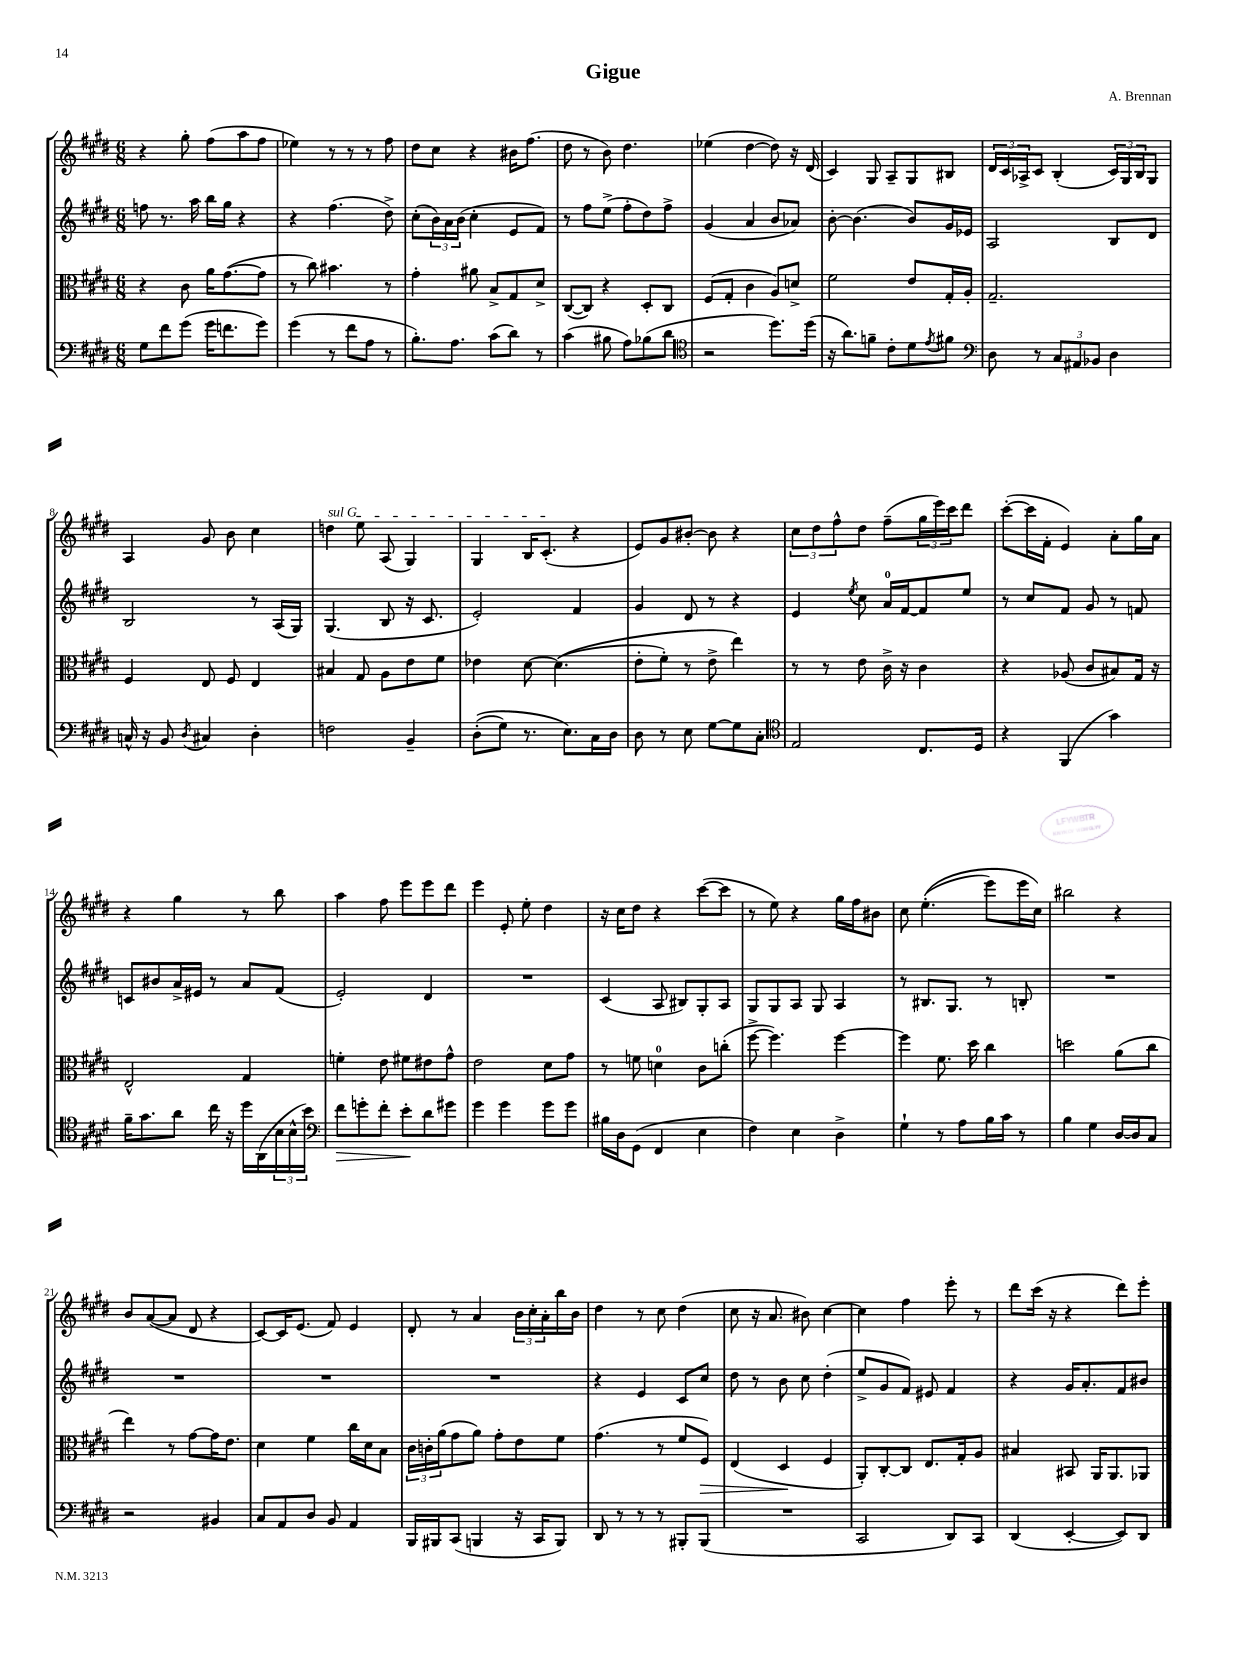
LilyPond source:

\header { title = "Gigue" composer = "A. Brennan" }
<<
\new StaffGroup <<
\new Staff = "s0" {
    \clef treble \key e \major \numericTimeSignature \time 6/8
    r4 gis''8-. fis''8( a''8 fis''8 |
    ees''4) r8 r8 r8 fis''8 |
    dis''8 cis''8 r4 bis'16 fis''8.( |
    dis''8 r8 b'8) dis''4. |
    ees''4( dis''4~ dis''8) r16 dis'16( |
    cis'4) gis8 a8-- gis8 bis8 |
    \tuplet 3/2 { dis'16 cis'16 aes16-> } cis'8 b4-.( \tuplet 3/2 { cis'16) gis16 b16 } gis8 |
    a4 gis'8 b'8 cis''4 |
    \once \override TextSpanner.bound-details.left.text = \markup { \italic "sul G" } d''4\startTextSpan e''8 a8( gis4) |
    gis4 b16 cis'8.-.\stopTextSpan( r4 |
    e'8) gis'8 bis'8~-. bis'8 r4 |
    \tuplet 3/2 { cis''8 dis''8 fis''8-^ } dis''8 fis''8--( \tuplet 3/2 { gis''16 e'''16) cis'''16 } dis'''8 |
    cis'''8~-.( cis'''16 fis'16-. e'4) a'8-. gis''16 a'16 |
    r4 gis''4 r8 b''8 |
    a''4 fis''8 e'''8 e'''8 dis'''8 |
    e'''4 e'8-. e''8-. dis''4 |
    r16 cis''16 dis''8 r4 cis'''8~( cis'''8 |
    r8 e''8) r4 gis''16 fis''16 bis'8 |
    cis''8 e''4.-.(\( e'''8) e'''16 cis''16\) |
    bis''2 r4 |
    b'8 a'8~( a'8 dis'8 r4 |
    cis'8~) cis'16 e'8.( fis'8) e'4 |
    dis'8-. r8 a'4 \tuplet 3/2 { b'16 cis''16-. a'16-. } b''16 b'16 |
    dis''4 r8 cis''8 dis''4( |
    cis''8 r16 a'8. bis'8) cis''4~ |
    cis''4 fis''4 e'''8-. r8 |
    dis'''8 cis'''16( r16 r4 dis'''8) e'''8-. \bar "|." |
}
\new Staff = "s1" {
    \clef treble \key e \major \numericTimeSignature \time 6/8
    f''8 r8. a''16 b''16 gis''16 r4 |
    r4 fis''4.( dis''8->) |
    cis''8-.( \tuplet 3/2 { b'16) a'16 b'16( } cis''4-. e'8 fis'8) |
    r8 fis''8 e''8->( fis''8-. dis''8) fis''8-> |
    gis'4( a'4 b'8 aes'8) |
    b'8~-. b'4.( b'8) gis'16 ees'16 |
    a2 b8 dis'8 |
    b2 r8 a16( gis16) |
    gis4.( b8 r16 cis'8. |
    e'2-.) fis'4 |
    gis'4 dis'8 r8 r4 |
    e'4 \acciaccatura { e''8 } cis''8 a'16-0 fis'16~ fis'8 e''8 |
    r8 cis''8 fis'8 gis'8 r8 f'8 |
    c'8 bis'8 a'16-> eis'16 r8 a'8 fis'8( |
    e'2-.) dis'4 |
    R2. |
    cis'4( a8 bis8) gis8-. a8 |
    gis8 gis8 a8 gis8 a4 |
    r8 bis8. gis8. r8 b8-. |
    R2. |
    R2. |
    R2. |
    R2. |
    r4 e'4 cis'8 cis''8 |
    dis''8 r8 b'8 cis''8 dis''4-.( |
    e''8-> gis'8 fis'8) eis'8 fis'4 |
    r4 gis'16 a'8.-. fis'8 bis'8 \bar "|." |
}
\new Staff = "s2" {
    \clef alto \key e \major \numericTimeSignature \time 6/8
    r4 cis'8 a'16 gis'8.~( gis'8 |
    r8 cis''8) bis'4. r8 |
    gis'4-. ais'8 b8-> gis8 dis'8-> |
    cis8~( cis8) r4 dis8-. cis8 |
    fis8( gis8-. cis'4 a8) d'8-> |
    fis'2 e'8 gis16-. a16-. |
    gis2.-- |
    fis4 e8 fis8 e4 |
    bis4 gis8 a8 e'8 fis'8 |
    ees'4 dis'8~ dis'4.(\( |
    e'8-. fis'8-.) r8 e'8-> e''4\) |
    r8 r8 e'8 cis'16-> r16 cis'4 |
    r4 aes8( cis'8 bis8) gis16 r16 |
    e2-^ gis4 |
    f'4-. e'8 fis'8 eis'8 gis'8-^ |
    e'2 dis'8 gis'8 |
    r8 f'8 d'4-0 cis'8 c''8-.( |
    fis''8~-> fis''4.) fis''4~ |
    fis''4 fis'8. dis''16 cis''4 |
    d''2 a'8( cis''8 |
    e''4) r8 gis'8~ gis'16 e'8. |
    dis'4 fis'4 cis''16 dis'16 b8 |
    \tuplet 3/2 { cis'16 c'16-. a'16( } gis'8 a'8) gis'8-. e'8 fis'8 |
    gis'4.( r8 fis'8 fis8\>) |
    e4( dis4\! fis4 |
    a,8-.) cis8~-. cis8 e8. gis16-. a8 |
    bis4 bis,8 a,16 a,8. aes,8 \bar "|." |
}
\new Staff = "s3" {
    \clef bass \key e \major \numericTimeSignature \time 6/8
    gis8 fis'8 gis'8( gis'16 f'8. gis'8) |
    gis'4( r8 fis'8 a8 r8 |
    b8.-.) a8. cis'8( dis'8) r8 |
    cis'4( bis8 a8) bes8( dis'8 |
    \clef tenor r2 dis''8.) dis''16( |
    r16 a'8.) f'8-- cis'8-. dis'8 \acciaccatura { e'8 } fis'8 |
    \clef bass dis8 r8 \tuplet 3/2 { cis8 ais,8 bes,8 } dis4 |
    c16-^ r16 b,8 \acciaccatura { dis8 } cis4 dis4-. |
    f2 b,4-- |
    dis8-.(\( gis8) r8. e8.\) cis16 dis16 |
    dis8 r8 e8 gis8~ gis8 cis8-. |
    \clef tenor e2 cis8. dis16 |
    r4 fis,4( gis'4) |
    fis'16-- gis'8. a'8 cis''16 r16 dis''16 a,16( \tuplet 3/2 { b16 b16-^ b'16) } |
    \clef bass fis'8\> g'8-. fis'8-. e'8-.\! dis'8 gis'8 |
    gis'4 gis'4 gis'8 gis'8 |
    bis16 dis16 gis,8( fis,4 e4 |
    fis4) e4 dis4-> |
    gis4-! r8 a8 b16 cis'16 r8 |
    b4 gis4 dis16~ dis16 cis8 |
    r2 bis,4 |
    cis8 a,8 dis8 b,8 a,4 |
    b,,16 bis,,16 cis,8( b,,4 r16 cis,16 b,,8) |
    dis,8 r8 r8 r8 bis,,8-. bis,,8( |
    R2. |
    cis,2 dis,8) cis,8 |
    dis,4( e,4~-. e,8) dis,8 \bar "|." |
}
>>
>>
